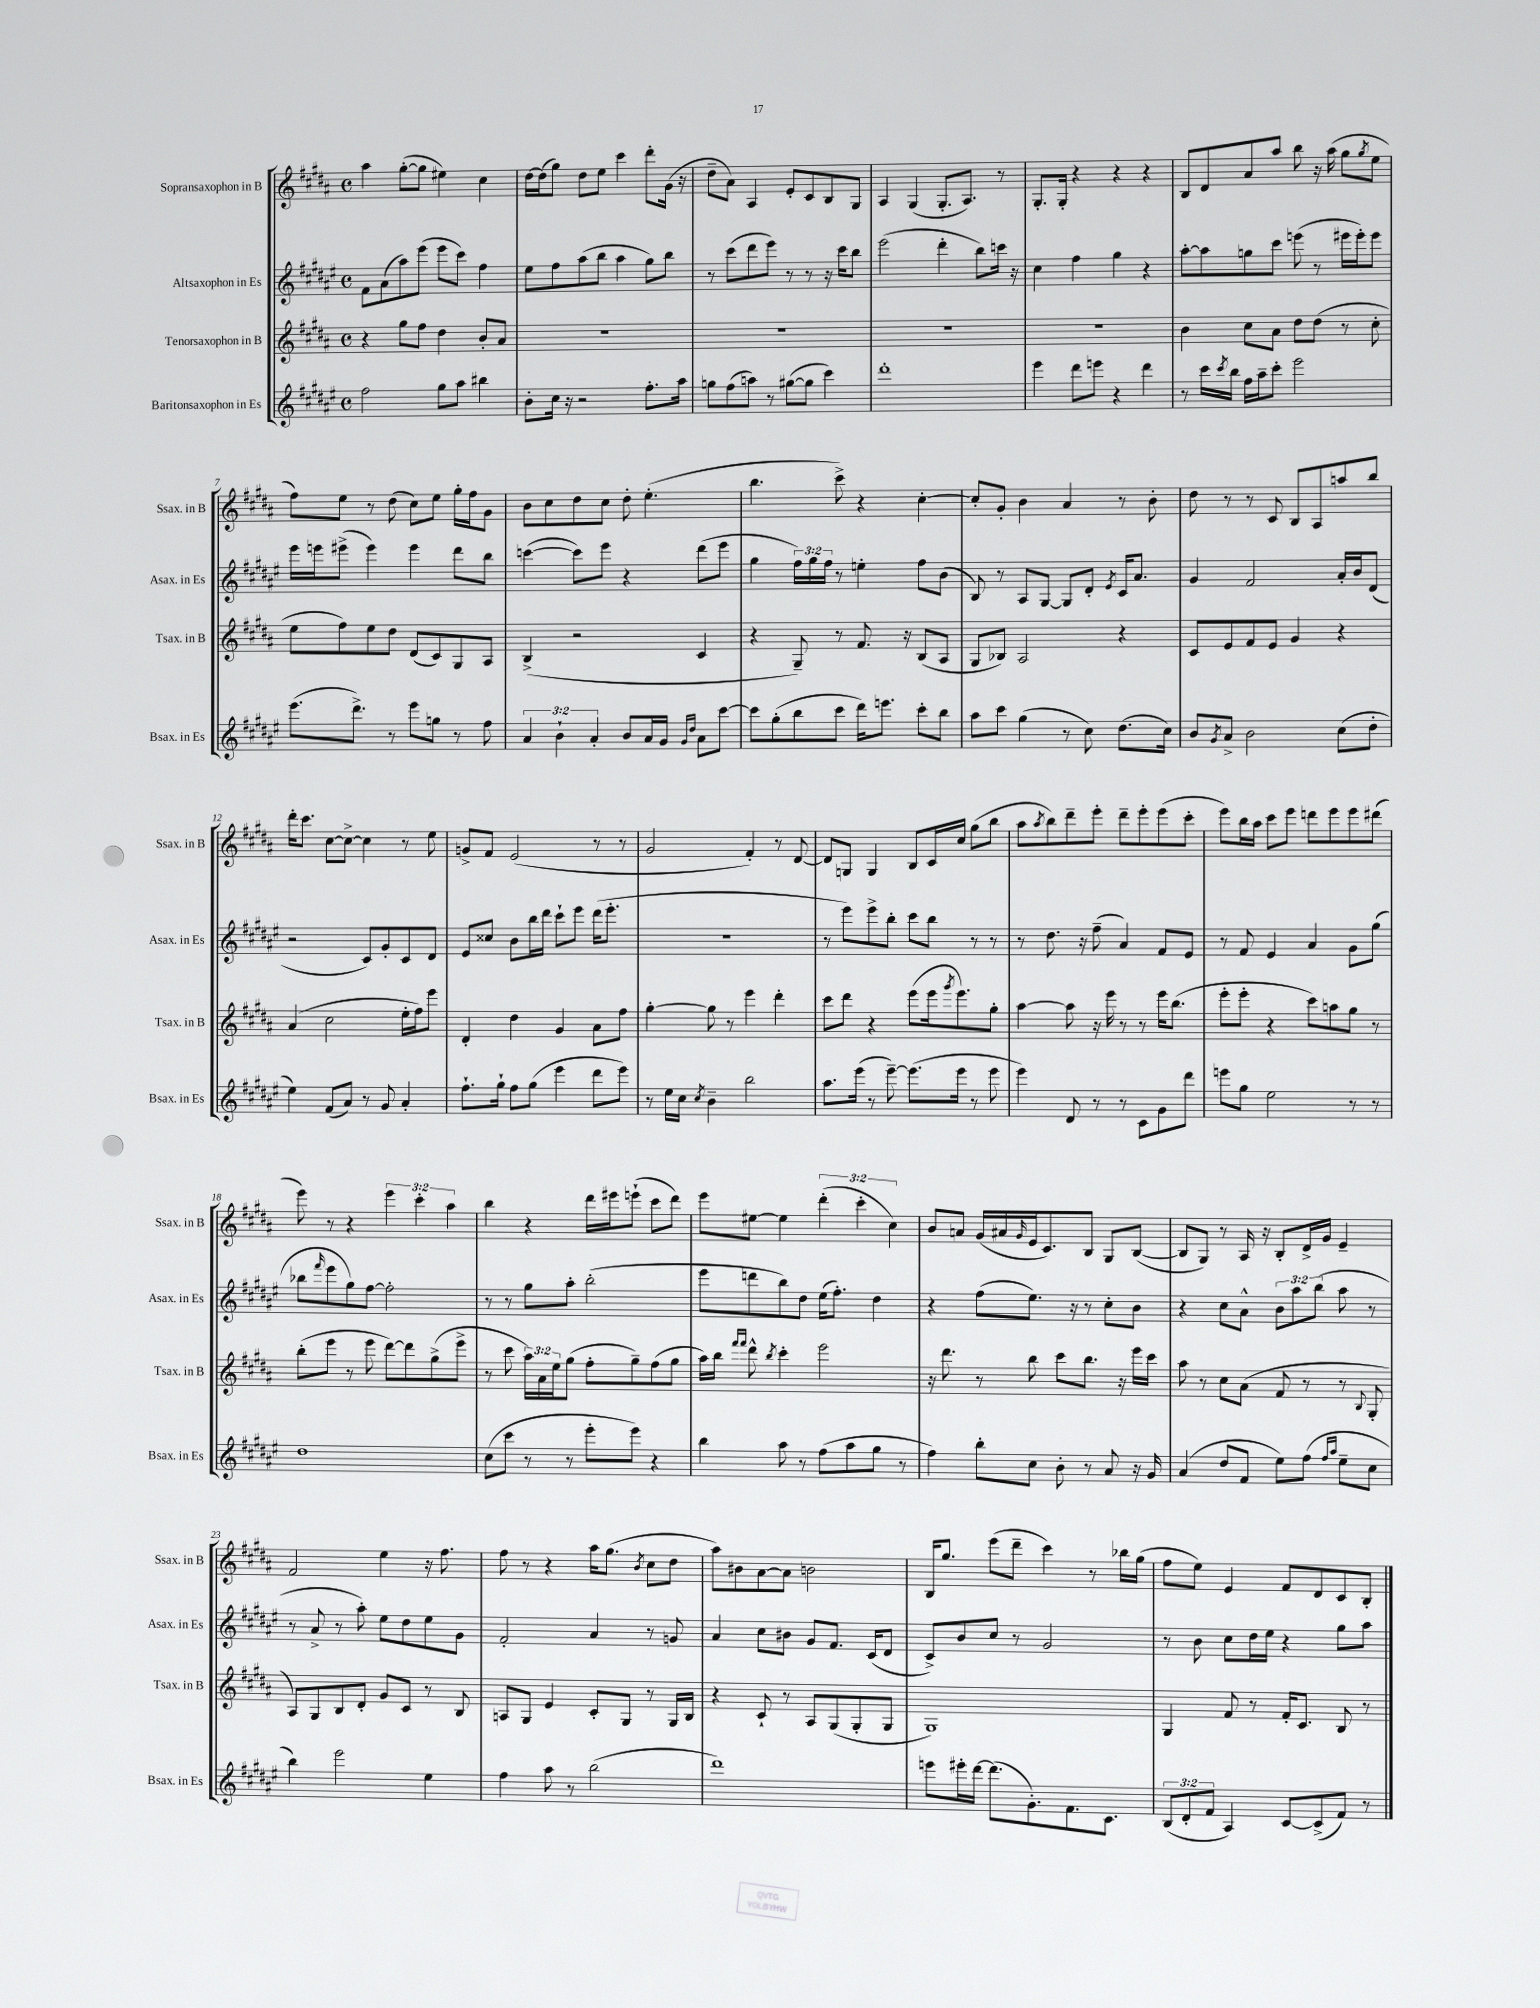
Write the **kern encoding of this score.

**kern	**kern	**kern	**kern
*part4	*part3	*part2	*part1
*staff4	*staff3	*staff2	*staff1
*I"Baritonsaxophon in Es	*I"Tenorsaxophon in B	*I"Altsaxophon in Es	*I"Sopransaxophon in B
*I'Bsax. in Es	*I'Tsax. in B	*I'Asax. in Es	*I'Ssax. in B
*clefG2	*clefG2	*clefG2	*clefG2
*k[f#c#g#d#a#e#]	*k[f#c#g#d#a#]	*k[f#c#g#d#a#e#]	*k[f#c#g#d#a#]
*M4/4	*M4/4	*M4/4	*M4/4
*met(c)	*met(c)	*met(c)	*met(c)
=1	=1	=1	=1
2ff#\	4r	8f#\L	4aa#\
.	.	(8a#\	.
.	8gg#\L	8aa#\)	([8gg#'\L
.	8ff#\J	(8eee#\J	8gg#\J]
8gg#\L	4dd#\	8eee#\L	4ee#X\)
8aa#\J	.	8ccc#\J)	.
4bb#X\	8b'/L	4ff#\	4cc#\
.	8a#/J	.	.
=2	=2	=2	=2
8b'\L	1r	8ee#\L	[16dd#\LL
.	.	.	(16dd#\J]
16cc#\Jk	.	8ff#\	8gg#\J)
16r	.	.	.
2r	.	(8aa#\	8dd#\L
.	.	8bb\J	8ee\J
.	.	4aa#\	4ccc#\
8.ff#'\L	.	8gg#\L)	8ddd#'\L
.	.	8bb\J	(16g#\Jk
16aa#\Jk	.	.	16r
=3	=3	=3	=3
8ggn\L	1r	8r	8dd#~\L
(8ff#\	.	(8ccc#\L	8a#\J)
8aan\J)	.	8ddd#\	4A#/
8r	.	8eee#\J)	.
([8gg#X\L	.	8r	8e'/L
8gg#\J]	.	8r	8c#/
4ccc#\)	.	16r	8B/
.	.	16ccc#\KL	.
.	.	8bb\J	8G#/J
=4	=4	=4	=4
1ddd#'	1r	(2eee#\	4A#/
.	.	.	(4G#/
.	.	4ddd#'\	8.G#'/L
.	.	.	8.A#/J)
.	.	8bb\L)	.
.	.	16cccn\Jk	8r
.	.	16r	.
=5	=5	=5	=5
4eee#\	1r	4cc#\	8.G#'/L
.	.	.	16G#'/Jk
8ddd#\L	.	4ff#\	4r
8eeen\J	.	.	.
4r	.	4gg#\	4r
4ddd#\	.	4r	4r
=6	=6	=6	=6
8r	4b\	[8aa#'\L	8B/L
16ccc#\LL	.	8aa#\]	8d#/
8qccc#/	.	.	.
16bb\JJ	.	.	.
16ff#\LL	8cc#\L	8ggn\	8a#/
16aa#~\J	.	.	.
8ccc#'\J	8a#\J	8ccc#\J	8aa#/J
2eee#\	8dd#\L	(8eeen\	8bb\
.	(8dd#\J	8r	16r
.	.	.	(16aa#\
.	8r	16eee#X\LL	8gg#\L
.	.	16eee#'\J)	.
.	.	.	8qgg#/
.	8cc#'\	8eee#\J	8ee\J
!!LO:LB:g=z
=7	=7	=7	=7
(8.eee#\L	8ee\L	16eee#\LL	8ff#\L)
.	.	16eeen\J	.
.	8ff#\)	(8eee#X^\J	8ee\J
8.ddd#^\J)	.	.	.
.	8ee\	4eee#\)	8r
8r	8dd#\J	.	(8dd#\
8eee#\L	(8d#/L	4eee#\	8cc#\L)
8ggn\J	8c#/)	.	8ee\J
8r	8G#/	8ddd#\L	16gg#'\LL
.	.	.	16ff#\J
8ff#\	8A#/J	8bb\J	8g#\J
=8	=8	=8	=8
6a#/	(4B^/	([4cccn\	8b\L
.	.	.	8cc#\
6b`\	.	.	.
.	2r	8ccc\L])	8dd#\
6a#'/	.	.	.
.	.	8eee#\J	8cc#\J
8b/L	.	4r	8dd#'\
16a#/L	.	.	(4.ee'\
16g#/JJ	.	.	.
16qqg#/LL	.	.	.
16qqdd#/JJ	.	.	.
8a#\L	4c#/	(8ddd#\L	.
[8ccc#\J	.	8eee#\J	.
=9	=9	=9	=9
8ccc#\L]	4r	4gg#\	4.bb\
(8gg#'\	.	.	.
8bb\	8G#~/)	24ff#\LL)	.
.	.	24gg#\	.
.	.	24ff#\JJ	.
8ccc#\J	8r	8r	8ccc#^\)
16ddd#\KL)	8.f#/	4een'\	4r
8.eeen\J	.	.	.
.	16r	.	.
8ccc#'\L	(8B/L	8ff#\L	[4cc#'\
8bb\J	8A#/J	(8b\J	.
=10	=10	=10	=10
8aa#\L	8G#/L	8B/)	8cc#'/L]
8ccc#\J	8B-X/J)	8r	8g#'/J
(4gg#\	2A#/	8A#/L	4b\
.	.	[8G#/J	.
8r	.	8G#/L]	4a#/
8cc#\)	.	8d#'/J	.
.	.	8qe#/	.
(8.dd#\L	4r	16c#/KL	8r
.	.	8.a#/J	.
.	.	.	8b'\
16cc#\Jk)	.	.	.
=11	=11	=11	=11
8b/L	8c#/L	4g#/	8dd#\
8qg#/	.	.	.
8a#^/J	8e/	.	8r
2b\	8f#/	2f#/	8r
.	8e/J	.	8c#/
.	4g#/	.	8B/L
.	.	.	8A#/
(8cc#\L	4r	16a#'/LL	8aan/
.	.	16b/J	.
8dd#'\J	.	(8d#/J	8bb/J
!!LO:LB:g=z
=12	=12	=12	=12
4ee#\)	(4a#/	2r	16ddd#'\KL
.	.	.	8.ccc#\J
(8f#/L	2cc#\	.	[8cc#\L
8a#/J)	.	.	8cc#^\J_
8r	.	8c#/L)	4cc#\]
8g#/	.	8g#'/	.
4a#'/	16ee'\LL	8c#/	8r
.	16ff#\J)	.	.
.	8eee\J	8d#/J	8ee\
=13	=13	=13	=13
8.ff#`\L	4d#'/	8e#/L	8gn^/L
.	.	8cc##X/J	8f#/J
16gg#`\Jk	.	.	.
8ff#\L	4dd#\	8b\L	(2e/
(8gg#\J	.	16bb\L	.
.	.	16ddd#\JJ	.
4eee#\	4g#/	8ccc#`\L	.
.	.	8eee#\J	.
8ddd#\L	8a#\L	(16ddd#\KL	8r
.	.	8.eee#'\J	.
8eee#\J)	8ff#\J	.	8r
=14	=14	=14	=14
8r	[4gg#'\	1r	2g#/
16ee#\LL	.	.	.
16cc#\JJ	.	.	.
8qcc#/	.	.	.
4b~\	8gg#\]	.	.
.	8r	.	.
2bb\	4eee\	.	4f#'/)
.	4ddd#'\	.	8r
.	.	.	[8d#/
=15	=15	=15	=15
8.aa#\L	8ccc#\L	8r	8d#/L]
.	8ddd#\J	8eee#\L)	8Gn/J
(16eee#\Jk	.	.	.
8r	4r	8eee#^\	4G/
[8eee#~\)	.	8bb'\J	.
(8.eee#\L]	(8eee\L	8ccc#\L	8B/L
.	16eee\k	8bb\J	16c#/L
.	8qggg#/	.	.
16eee#\Jk	8.eee\)	.	16cc#/JJ
8r	.	8r	(8gg#\L
8eee#\	8gg#'\J	8r	8bb\J
=16	=16	=16	=16
4eee#\)	[4aa#\	8r	8aa#\L
.	.	.	8qaa#/
.	.	8.dd#\	8bb\)
8d#/	8aa#\]	.	8ddd#~\
.	.	16r	.
8r	16r	(8ff#~\	8eee'\J
.	16eee\	.	.
8r	8r	4a#/)	8ddd#~\L
8c#\L	8r	.	8eee'\
8g#\	16eee\KL	8f#/L	(8eee\
.	(8.bb\J	.	.
8ddd#\J	.	8e#/J	8ccc#'\J
=17	=17	=17	=17
8eeen\L	8eee'\L	8r	8eee\L)
8gg#\J	8eee'\J	8f#/	16bb\L
.	.	.	16aa#\JJ
2ee#\	4r	4e#/	8ccc#\L
.	.	.	8eee\J
.	8ccc#\L)	4a#/	8dddn\L
.	8aan\	.	8eee\
8r	8gg#\J	8g#\L	8eee\
8r	8r	(8gg#\J	(8ddd#X\J
!!LO:LB:g=z
=18	=18	=18	=18
1dd#	(8bb'\L	8bb-X\L	8eee\)
.	.	16qqfff#/	.
.	8eee\J	8eee#\	8r
.	8r	8gg#\)	4r
.	8eee\	[8ff#\J	.
.	[8ddd#\L)	2ff#'\]	6eee\
.	8ddd#\]	.	.
.	.	.	6ccc#'\
.	(8gg#^\	.	.
.	.	.	6aa#\
.	8eee^\J	.	.
=19	=19	=19	=19
(8cc#\L	8r	8r	4bb\
8ccc#\J	8ccc#\	8r	.
8r	24aa#\LL)	8gg#\L	4r
.	24a#\	.	.
.	24ee\J	.	.
8r	(8gg#\J	8aa#'\J	.
8eee#'\L	8ff#'\L	(2bb'\	16ddd#\LL
.	.	.	16eee#X\J
8eee#\J)	8gg#~\)	.	(8eeen`\J
4r	(8ff#\	.	8ccc#\L
.	8gg#\J	.	8ddd#\J)
=20	=20	=20	=20
4bb\	16aa#\LL)	8eee#\L	8eee\L
.	16bb\JJ	.	.
.	16qqfff#/LL	.	.
.	16qqfff#/JJ	.	.
.	8ddd#^^\	8dddn\	[8ee#X\J
.	8qbb/	.	.
8aa#\	4ccc#'\	8bb\)	4ee#\]
8r	.	8dd#\J	.
(8ff#\L	2eee\	(16ee#\KL	(6ddd#'\
.	.	8.ff#'\J)	.
8aa#\	.	.	.
.	.	.	6ccc#'\
8gg#\J	.	4dd#\	.
.	.	.	6cc#\)
8r	.	.	.
=21	=21	=21	=21
4ff#\)	16r	4r	8b/L
.	8.ddd#\	.	.
.	.	.	8an/J
8bb'\L	8r	(8ff#\L	(16g#/LL
.	.	.	16a#X/
.	.	.	16qqg#/
8cc#\J	8bb\	8.ee#\J)	16e/J
.	.	.	8.c#/)
8b'\	8ccc#\L	.	.
.	.	16r	.
8r	8.bb\J	8r	8B/J
8a#/	.	8cc#'\L	8G#/L
.	16r	.	.
16r	16eee\LL	8b\J	([8B/J
16g#/	16ccc#\JJ	.	.
=22	=22	=22	=22
(4a#/	8aa#\	4r	8B/L]
.	8r	.	8G#/J)
8dd#/L	8cc#\L	8cc#\L	8r
8f#/J	(8a#\J	8a#^^\J	16A#/
.	.	.	16r
8ee#\L)	8f#/	12b\L	8B'/L
.	.	12aa#\	.
(8ff#\J	8r	.	16d#^/L
.	.	(12bb\J	.
.	.	.	16g#/JJ
16qqff#/LL	.	.	.
16qqaa#/JJ	.	.	.
8ee#~\L	8r	8aa#\	4e~/
.	8qqB/	.	.
8cc#\J	8G#'/	8r	.
!!LO:LB:g=z
=23	=23	=23	=23
4bb\)	8A#/L)	8r	2f#/
.	8G#/	8a#^/	.
2eee#\	8B/	8r	.
.	8d#'/J	8aa#'\)	.
.	8g#/L	8ee#\L	4ee\
.	8c#/J	8dd#\	.
4ee#\	8r	8ee#\	16r
.	.	.	8.ff#\
.	8B/	8g#\J	.
=24	=24	=24	=24
4ff#\	8An/L	2f#'/	8ff#\
.	8G#/J	.	8r
8aa#\	4e/	.	4r
8r	.	.	.
(2bb\	8c#'/L	4a#/	16aa#\KL
.	.	.	(8.gg#\J
.	8G#/J	.	.
.	.	.	8qb/
.	8r	8r	8cc#\L
.	16G#/LL	8gn/	8dd#\J
.	16B/JJ	.	.
=25	=25	=25	=25
1ddd#)	4r	4a#/	8aa#\L)
.	.	.	8b#X\
.	8c#`/	8cc#\L	[8a#\
.	8r	8b#X\J	8a#\J]
.	8A#/L	8g#/L	2bn\
.	(8G#/	8.f#/J	.
.	8G#'/	.	.
.	.	(16c#/KL	.
.	8G#/J	8d#/J	.
=26	=26	=26	=26
8eeen\L	1G#)	8c#^/L)	16B/KL
.	.	.	8.gg#/J
16eee#X'\L	.	8b/	.
[16ddd#\JJ	.	.	.
(8.ddd#\L]	.	8cc#/J	(8eee\L
.	.	8r	8ddd#~\J
8.g#'\)	.	.	.
.	.	2g#/	4ccc#\)
8.f#\	.	.	.
.	.	.	8r
8.c#\J	.	.	.
.	.	.	16bb-X\LL
.	.	.	(16gg#\JJ
=27	=27	=27	=27
(12B/L	4G#/	8r	8ff#\L
12d#'/	.	.	.
.	.	8b\	8ee\J)
12f#/J	.	.	.
4A#/)	8f#/	8cc#\L	4e/
.	8r	16dd#\L	.
.	.	16ee#\JJ	.
[8c#/L	16f#'/KL	4r	8f#/L
.	8.c#/J	.	.
(8c#^/]	.	.	8d#/
8f#/J)	8B/	8gg#\L	8c#/
8r	8r	8aa#\J	8B'/J
==	==	==	==
*-	*-	*-	*-
